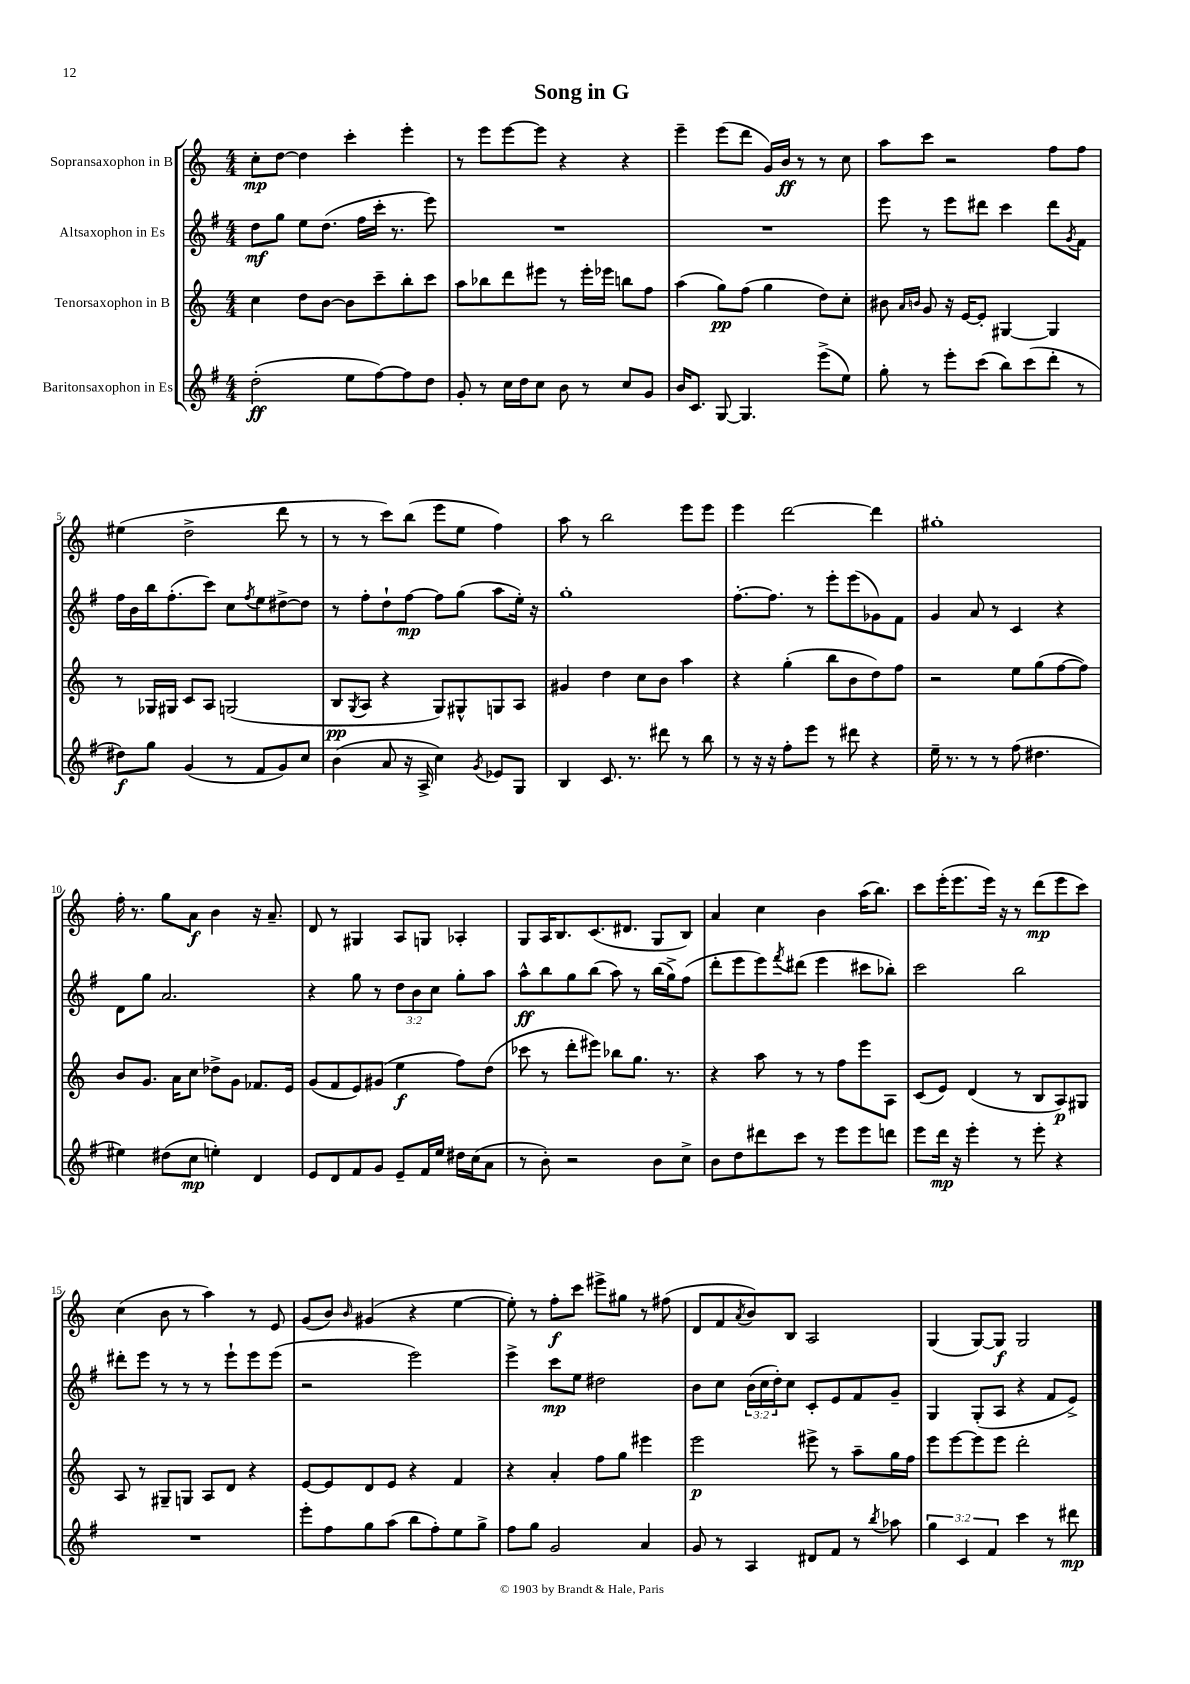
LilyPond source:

\header { title = "Song in G" }
<<
\new StaffGroup <<
\new Staff = "s0" \with { instrumentName = "Sopransaxophon in B" } {
    \clef treble \key c \major \numericTimeSignature \time 4/4
    c''8-.\mp d''8~ d''4 c'''4-. e'''4-. |
    r8 e'''8 e'''8~ e'''8 r4 r4 |
    e'''4-- e'''8( d'''8 g'16) b'16\ff r8 r8 c''8 |
    a''8 c'''8 r2 f''8 f''8 |
    eis''4( d''2-> d'''8 r8 |
    r8 r8 c'''8) b''8( e'''8 e''8 f''4) |
    a''8 r8 b''2 e'''8 e'''8 |
    e'''4 d'''2~ d'''4 |
    gis''1-. |
    f''16-. r8. g''8 a'8\f b'4 r16 a'8.-- |
    d'8 r8 gis4 a8 g8 aes4-. |
    g8 a16 b8. c'8.( dis'8. g8 b8) |
    a'4 c''4 b'4 a''16( b''8.) |
    c'''8 e'''16-.( e'''8. e'''16) r16 r8 d'''8\mp( e'''8 c'''8) |
    c''4( b'8 r8 a''4) r8 e'8 |
    g'8( b'8) \grace { b'16 } gis'4( r4 e''4~ |
    e''8-.) r8 f''8-.\f c'''8 eis'''8-> gis''8 r8 fis''8( |
    d'8 f'8 \acciaccatura { a'8 } b'8) b8 a2 |
    g4( g8~) g8\f g2 \bar "|." |
}
\new Staff = "s1" \with { instrumentName = "Altsaxophon in Es" } {
    \clef treble \key g \major \numericTimeSignature \time 4/4 \override Staff.TupletNumber.text = #tuplet-number::calc-fraction-text
    d''8\mf g''8 e''8 d''8.( fis''16 c'''16-. r8. e'''8) |
    R1 |
    R1 |
    e'''8 r8 e'''8 dis'''8 c'''4 dis'''8 \acciaccatura { g'8 } fis'8 |
    fis''16 b'16 b''16 fis''8.-.( c'''8) c''8 \acciaccatura { fis''8 } e''8 dis''8~-> dis''8 |
    r8 fis''8-. d''8-! fis''8~\mp fis''8 g''8( a''8 e''16-.) r16 |
    g''1-. |
    fis''8.~-. fis''8. r8 e'''8-. e'''8( ges'8) fis'8 |
    g'4 a'8 r8 c'4 r4 |
    d'8 g''8 a'2. |
    r4 g''8 r8 \tuplet 3/2 { d''8 b'8 c''8 } g''8-. a''8 |
    a''8-^\ff b''8 g''8 b''8( a''8) r8 b''16( g''16->) fis''8( |
    d'''8-. e'''8 e'''8) \acciaccatura { fis'''8 } dis'''8( e'''4 cis'''8 bes''8-.) |
    c'''2 b''2 |
    dis'''8-. e'''8 r8 r8 r8 e'''8-! e'''8 e'''8( |
    r2 e'''2) |
    e'''4-> c'''8\mp e''8 dis''2 |
    b'8 c''8 \tuplet 3/2 { b'16( c''16 d''16-.) } c''8 c'8-. e'8 fis'8 g'8-- |
    g4 g8-.( a8 r4 fis'8 e'8->) \bar "|." |
}
\new Staff = "s2" \with { instrumentName = "Tenorsaxophon in B" } {
    \clef treble \key c \major \numericTimeSignature \time 4/4
    c''4 d''8 b'8~ b'8 c'''8-- b''8-. c'''8 |
    a''8 bes''8 d'''8 eis'''8 r8 eis'''16-. ees'''16 b''8 f''8 |
    a''4( g''8\pp) f''8( g''4 d''8) c''8-. |
    bis'8 \grace { a'16 b'16 } g'8 r16 e'16~ e'8-. gis4~ gis4 |
    r8 ges16 gis16 c'8 a8 g2( |
    b8\pp \acciaccatura { g8 } a8 r4 g8) gis8-^ g8 a8 |
    gis'4 d''4 c''8 b'8 a''4 |
    r4 g''4-.( b''8 b'8 d''8) f''8 |
    r2 e''8 g''8( f''8~ f''8) |
    b'8 g'8. a'16 c''8 des''8-> g'8 fes'8. e'16 |
    g'8( f'8 e'8) gis'8( e''4\f f''8) d''8( |
    ces'''8 r8 d'''8-. eis'''8) bes''8 g''8. r8. |
    r4 a''8 r8 r8 f''8 e'''8 a8 |
    c'8( e'8) d'4( r8 b8 a8\p) gis8 |
    a8 r8 gis8-- g8 a8 d'8 r4 |
    e'8~ e'8 d'8 e'8 r4 f'4 |
    r4 a'4-. f''8 g''8 eis'''4 |
    e'''2\p eis'''8-> r8 a''8-- g''16 f''16 |
    e'''8 e'''8~ e'''8 e'''8 d'''2-. \bar "|." |
}
\new Staff = "s3" \with { instrumentName = "Baritonsaxophon in Es" } {
    \clef treble \key g \major \numericTimeSignature \time 4/4 \override Staff.TupletNumber.text = #tuplet-number::calc-fraction-text
    d''2-.\ff( e''8 fis''8~) fis''8 d''8 |
    g'8-. r8 c''16 d''16 c''8 b'8 r8 c''8 g'8 |
    b'16 c'8. g8~ g4. e'''8->( e''8) |
    g''8-. r8 e'''8-. c'''8( b''8) c'''8( d'''8-. r8 |
    dis''8\f) g''8 g'4( r8 fis'8 g'8) c''8 |
    b'4( a'8 r16 a16-> c''4) \acciaccatura { g'8 } ees'8 g8 |
    b4 c'8. r8. dis'''8 r8 b''8 |
    r8 r16 r16 fis''8-. e'''8 r8 dis'''8 r4 |
    e''16-- r8. r8 r8 fis''8( dis''4. |
    eis''4) dis''8( c''8\mp e''4-.) d'4 |
    e'8 d'8 fis'8 g'8 e'8-- fis'16 e''16 dis''16 c''16( a'8 |
    r8 b'8-.) r2 b'8 c''8-> |
    b'8 d''8 dis'''8 c'''8 r8 e'''8 e'''8 d'''8 |
    e'''8 d'''16\mp r16 e'''4-. r8 e'''8-. r4 |
    R1 |
    e'''8-. fis''8 g''8 a''8( b''8 fis''8-.) e''8 g''8-> |
    fis''8 g''8 g'2 a'4 |
    g'8 r8 a4 dis'8 fis'8 r8 \acciaccatura { b''8 } aes''8 |
    \tuplet 3/2 { g''4 c'4 fis'4 } c'''4 r8 dis'''8\mp \bar "|." |
}
>>
>>
